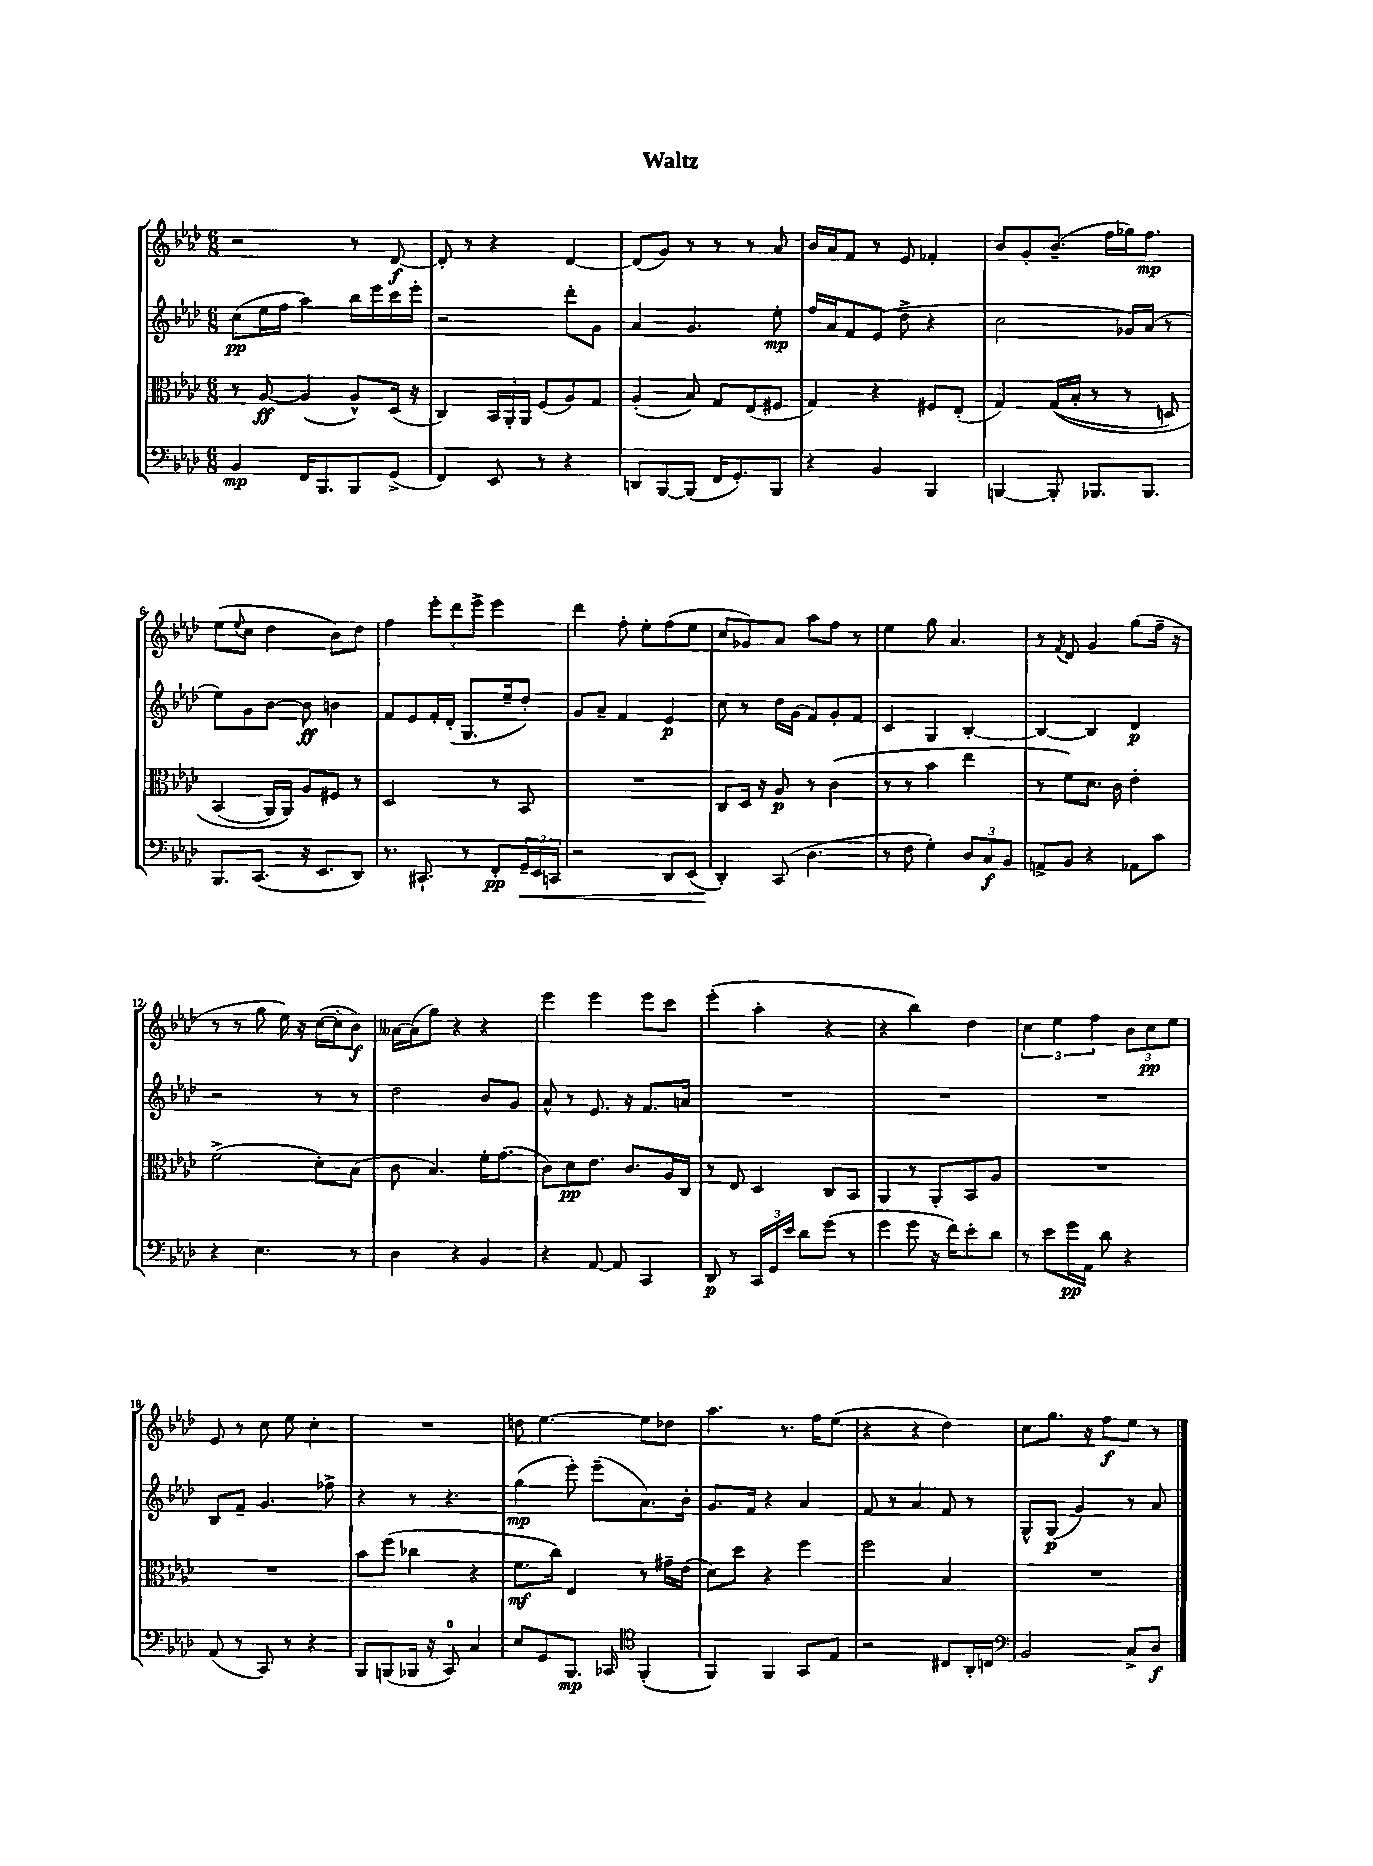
\header { title = "Waltz" }
<<
\new StaffGroup <<
\new Staff = "s0" {
    \clef treble \key aes \major \numericTimeSignature \time 6/8
    r2 r8 des'8~\f |
    des'8-. r8 r4 des'4~ |
    des'8( g'8) r8 r8 r8 aes'8 |
    bes'16 aes'16 f'8 r8 ees'8 fes'4-. |
    bes'8 g'8-. bes'8.--( f''16 ges''16) f''8.\mp |
    ees''8( \appoggiatura { ees''8 } c''8 des''4 bes'8) des''8 |
    f''4 \tuplet 3/2 { ees'''8-. des'''8 ees'''8-> } ees'''4 |
    des'''4 f''8-. ees''8-. f''8( ees''8 |
    c''8 ges'8) aes'8 aes''8 f''8 r8 |
    ees''4 g''8 aes'4. |
    r8 \acciaccatura { f'8 } des'8 g'4 g''8( f''16-- r16 |
    r8 r8 g''8 ees''16) r16 c''16~( c''16-. bes'8\f) |
    aeses'16~ aeses'16( g''8) r4 r4 |
    ees'''4 ees'''4 ees'''8 c'''8 |
    ees'''4-.( aes''4-. r4 |
    r4 bes''4) des''4 |
    \tuplet 3/2 { c''4 ees''4 f''4 } \tuplet 3/2 { bes'8 c''8\pp ees''8 } |
    ees'8 r8 c''8 ees''8 c''4-. |
    R2. |
    d''8 ees''4.~ ees''8 des''8 |
    aes''4. r8. f''16 ees''8( |
    r4 r4 des''4) |
    c''8 g''8. r16 f''8\f ees''8 r8 \bar "|." |
}
\new Staff = "s1" {
    \clef treble \key aes \major \numericTimeSignature \time 6/8
    c''8\pp( ees''16 f''16 aes''4) bes''16 ees'''16 c'''16 ees'''16-. |
    r2 des'''8-. g'8 |
    aes'4 g'4. ees''8-.\mp |
    f''16 aes'16 f'8 ees'8( des''8-> r4 |
    c''2 ges'16) aes'16( r8 |
    ees''8) g'8 bes'8~ bes'8\ff b'4 |
    f'8 ees'8 f'16-. des'16-.( g8. ees''16-- des''8-.) |
    g'8 aes'8-- f'4 ees'4\p |
    c''8 r8 des''16 g'16( f'8) g'8-. f'8 |
    c'4 g4 bes4~-. |
    bes4~ bes4 des'4\p |
    r2 r8 r8 |
    des''2 bes'8 g'8 |
    aes'8-^ r8 ees'8. r16 f'8. a'16 |
    R2. |
    R2. |
    R2. |
    bes8 f'8-- g'4. fes''8-> |
    r4 r8 r4. |
    g''4\mp( ees'''8-.) ees'''8--( aes'8.) bes'16-. |
    g'8. f'16 r4 aes'4 |
    f'8 r8 aes'4 f'8 r8 |
    g8-^ g8\p( g'4) r8 aes'8 \bar "|." |
}
\new Staff = "s2" {
    \clef alto \key aes \major \numericTimeSignature \time 6/8
    r8 aes8~\ff aes4( aes8-^) des16( r16 |
    c4) \tuplet 3/2 { bes,16 aes,16-. aes,16 } f8( aes8) g8 |
    aes4-.( bes8) g8 ees8( fis8 |
    g4) r4 fis8 ees8-.( |
    g4) g16(\( bes16-. r8 r8 d8) |
    bes,4( aes,16) aes,16\) aes8 fis8 r8 |
    des2 r8 bes,8 |
    R2. |
    c8 des16 r16 aes8\p r8 c'4( |
    r8 r8 bes'4 ees''4 |
    r8 f'8) des'8. c'16 ees'4-. |
    f'2->( des'8-.) bes8( |
    c'8 bes4.) f'16-. g'8.( |
    c'8) des'8\pp ees'8. c'8. aes16 c16 |
    r8 ees8 des4 c8 bes,8 |
    aes,4 r8 aes,8-. bes,8 aes8 |
    R2. |
    R2. |
    bes'8 f''8( ces''4 r4 |
    f'8.\mf c''16) ees4 r8 gis'16-- ees'16( |
    des'8) des''8 r4 f''4 |
    f''2 bes4 |
    R2. \bar "|." |
}
\new Staff = "s3" {
    \clef bass \key aes \major \numericTimeSignature \time 6/8
    bes,4\mp f,16 bes,,8. bes,,8 g,8->( |
    f,4) ees,8 r8 r4 |
    d,8 bes,,8~ bes,,8( f,16 g,8.-.) bes,,8 |
    r4 bes,4 bes,,4 |
    b,,4~ b,,8-. bes,,8. bes,,8. |
    bes,,8. c,8.( r16 ees,8. des,8) |
    r8. cis,8.-! r8 f,8-.\pp \tuplet 3/2 { g,16--\< ees,16 c,16 } |
    r2 des,8 ees,8( |
    des,4-.\!) c,8( des4. |
    r8 f8 g4-.) \tuplet 3/2 { des8 c8\f bes,8 } |
    a,8-> bes,8 r4 aes,8 c'8 |
    r4 ees4. r8 |
    des4 r4 bes,4 |
    r4 aes,8~ aes,8 c,4 |
    des,8\p r8 \tuplet 3/2 { c,16 g,16 ees'16 } des'8 g'8( r8 |
    g'4 g'8 r16 f'16) ees'8-. des'8 |
    r8 ees'8 g'16\pp aes,16 des'8 r4 |
    aes,8( r8 c,8) r8 r4 |
    bes,,8 b,,8( bes,,16 r16 c,8-0) c4 |
    ees8 g,8 bes,,8.\mp ces,16 \clef tenor f,4-.( |
    f,4) f,4 g,8 ees8 |
    r2 cis8 aes,16-. c16 |
    \clef bass bes,2 c8-> des8\f \bar "|." |
}
>>
>>
